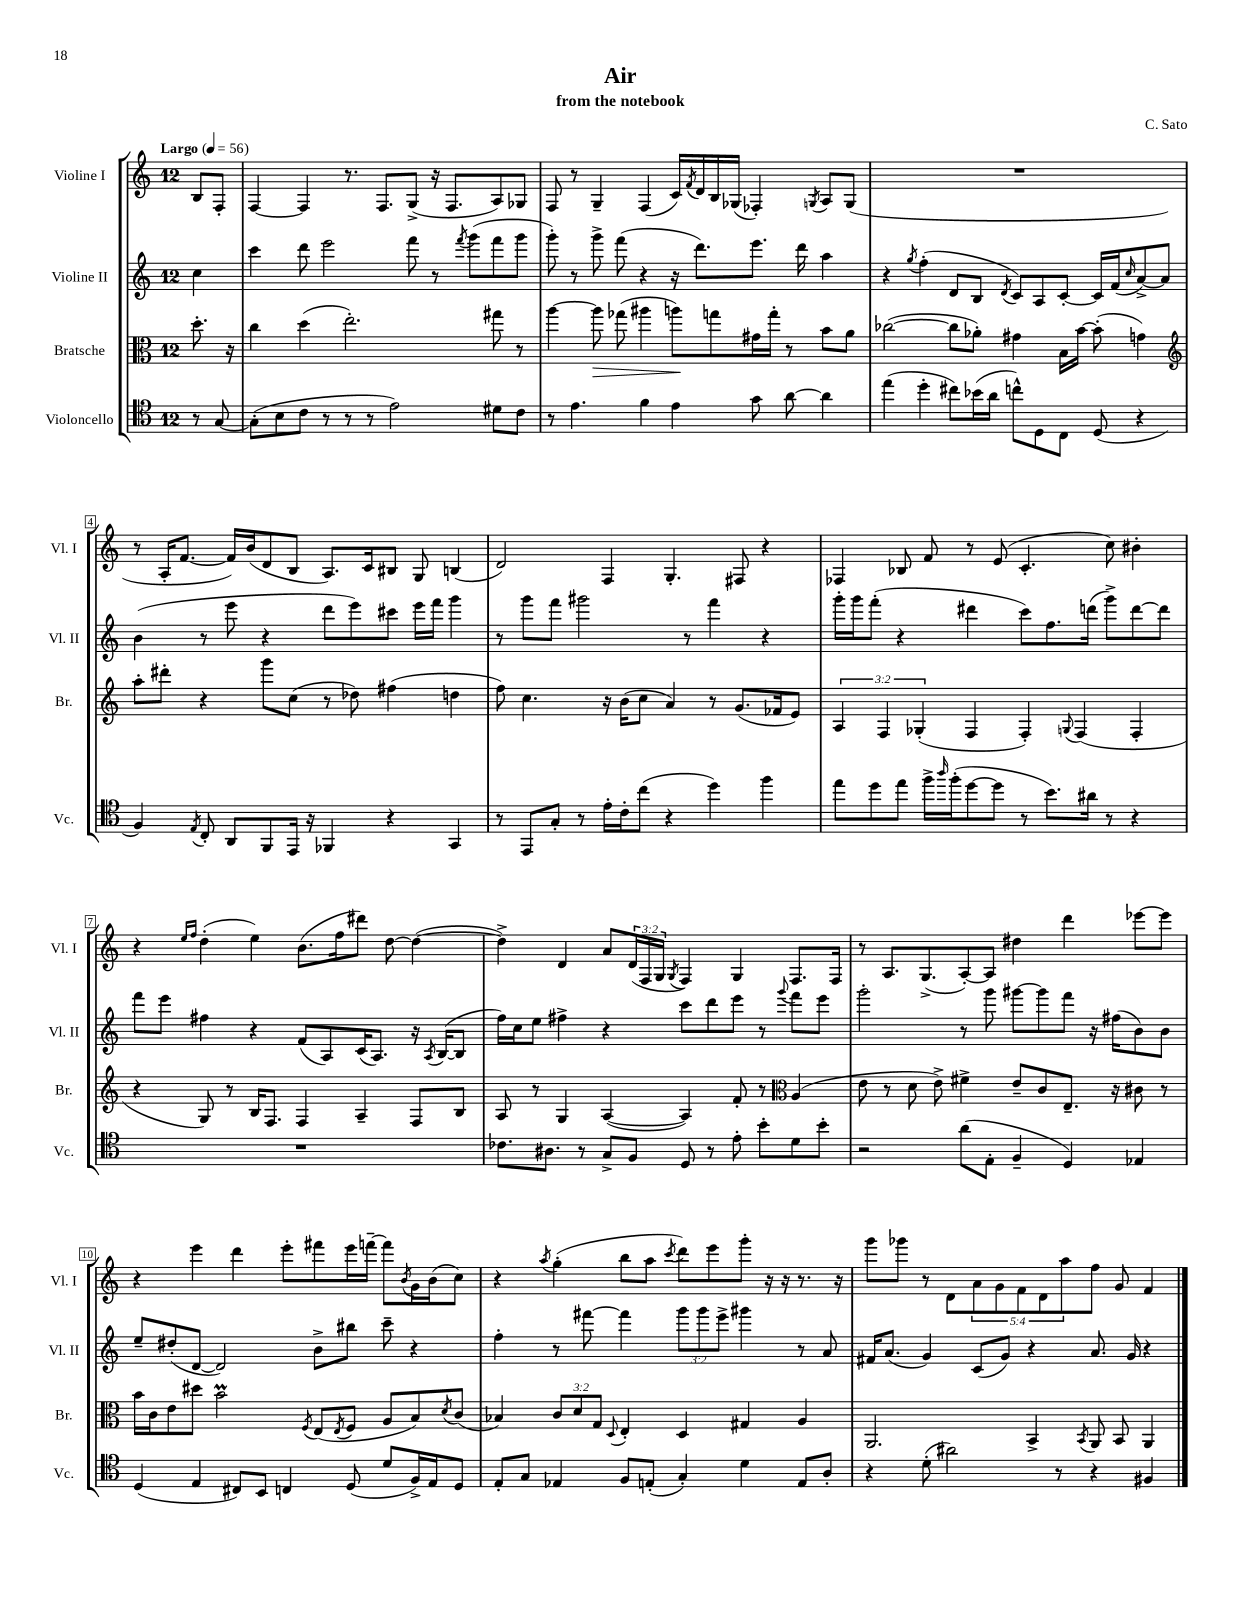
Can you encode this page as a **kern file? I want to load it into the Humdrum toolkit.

**kern	**kern	**dynam	**kern	**kern
*part4	*part3	*part3	*part2	*part1
*staff4	*staff3	*staff3	*staff2	*staff1
*I"Violoncello	*I"Bratsche	*	*I"Violine II	*I"Violine I
*I'Vc.	*I'Br.	*	*I'Vl. II	*I'Vl. I
*clefC4	*clefC3	*	*clefG2	*clefG2
*k[]	*k[]	*	*k[]	*k[]
*M12/8	*M12/8	*	*M12/8	*M12/8
*MM56	*MM56	*	*MM56	*MM56
=	=	=	=	=
!	!	!	!	!LO:TX:a:B:t=Largo
8r	8.dd'\	.	4cc\	8B/L
[8G/	.	.	.	8F'/J
.	16r	.	.	.
=1	=1	=1	=1	=1
(8G'\L]	4cc\	.	4ccc\	[4F/
8B\	.	.	.	.
8c\J	(4dd\	.	8ddd\	4F/]
8r	.	.	2eee\	.
8r	2.ee'\)	.	.	8.r
8r	.	.	.	.
.	.	.	.	8.F/L
2e\)	.	.	.	.
.	.	.	8fff\	(8G^/J
.	.	.	8r	16r
.	.	.	.	8.F/L
.	.	.	8qfff/	.
.	.	.	(8ggg\L	.
8d#X\L	8gg#X\	.	8fff\	8A/)
8c\J	8r	.	8ggg\J	8G-X/J
=2	=2	=2	=2	=2
8r	[4aa\	.	8ggg'\)	8F/
4.e\	.	.	8r	8r
!	!	!LO:HP:b	!	!
.	8aa\]	>	8ggg^\	4G~/
.	(8gg-X\	.	(8fff\	.
4f\	4aa#X\	.	4r	(4F/
4e\	8aan\L)	.	16r	16c/LL)
.	.	.	.	8qf/
.	.	.	8.ddd\L)	16d/
.	8ggn\	]	.	16B/
.	.	.	.	(16G-X/JJ
8g\	16g#X\L	.	8.eee\J	4F-X'/)
.	16gg'\JJ	.	.	.
[8a\	8r	.	.	.
.	.	.	16ddd\	.
.	.	.	.	8qGn/
4a\]	8b\L	.	4aa\	8A/L
.	8a\J	.	.	(8G/J
=3	=3	=3	=3	=3
(4ee\	([2cc-X\	.	4r	1.r
.	.	.	8qgg/	.
4dd'\	.	.	(4ff'\	.
8cc#X\L)	8cc-\L]	.	8d/L	.
(16b-X\L	8a-X'\J)	.	8B/J	.
16a\JJ	.	.	.	.
.	.	.	8qd/	.
8ccn^^\L)	4g#X\	.	8c/L)	.
8D\	.	.	8A/	.
8C\J	16B\LL	.	[8c'/J	.
.	[16b\JJ	.	.	.
(8D/	(8b'\]	.	16c/LL]	.
.	.	.	(16f/J	.
.	.	.	16qqcc/	.
4r	4gn\)	.	[8a^/)	.
.	.	.	8a/J]	.
!!LO:LB:g=z
=4	=4	=4	=4	=4
*	*clefG2	*	*	*
4F/)	8aa'\L	.	(4b\	8r
.	8ddd#X'\J	.	.	16A'/KL
.	.	.	.	[8.f/J
8qE/	.	.	.	.
8C'/	4r	.	8r	.
8AA/L	.	.	8eee\	16f/LL])
.	.	.	.	(16b/J
8FF/	8ggg\L	.	4r	8d/
16EE/Jk	(8cc\J	.	.	8B/J
16r	.	.	.	.
4FF-X/	8r	.	8ddd\L	8.A/L)
.	8dd-X\)	.	8eee\)	.
.	.	.	.	16c/k
4r	(4ff#X\	.	8ccc#X\J	8B#X/J
.	.	.	16eee\LL	8G/
.	.	.	16fff\JJ	.
4GG/	4ddn\	.	4ggg\	(4Bn/
=5	=5	=5	=5	=5
8r	8ff\)	.	8r	2d/)
8EE/L	4.cc\	.	8ggg\L	.
8G'/J	.	.	8fff\J	.
8r	.	.	2ggg#X\	.
16e'\LL	16r	.	.	4F/
16c'\J	(16b\KL	.	.	.
(8cc\J	8cc\J	.	.	.
4r	4a/)	.	.	4.G'/
.	.	.	8r	.
4dd\)	8r	.	4fff\	.
.	(8.g/L	.	.	8F#X/
4ff\	.	.	4r	4r
.	16f-X/k	.	.	.
.	8e/J)	.	.	.
=6	=6	=6	=6	=6
8ee\L	6A/	.	16ggg'\LL	4F-X/
.	.	.	16ggg\J	.
8dd\	.	.	(8fff'\J	.
.	6F/	.	.	.
8ee\J	.	.	4r	8B-X/
.	(6G-X'/	.	.	.
16ff^\LL	.	.	.	8f/
16qqaa/	.	.	.	.
(16ff'\J	.	.	.	.
[8dd\	4F/	.	4ddd#X\	8r
8dd\J]	.	.	.	(8e/
8r	4F'/)	.	8ccc\L)	4.c'/
8.b\L)	.	.	8.ff\	.
.	8qqGn/	.	.	.
.	(4F/	.	.	.
16a#X\Jk	.	.	(16dddn\Jk	.
8r	.	.	8ggg^\L)	8cc\)
4r	4F'/	.	[8ddd\	4b#X'\
.	.	.	8ddd\J]	.
!!LO:LB:g=z
=7	=7	=7	=7	=7
1.r	4r	.	8fff\L	4r
.	.	.	8eee\J	.
.	.	.	.	16qqee/LL
.	.	.	.	16qqff/JJ
.	8G/)	.	4ff#X\	(4dd'\
.	8r	.	.	.
.	16B/KL	.	4r	4ee\)
.	8.F/J	.	.	.
.	4F/	.	(8f/L	(8.b\L
.	.	.	8A/)	.
.	.	.	.	16ff\k
.	4A~/	.	(16c/K	8ddd#X\J)
.	.	.	8.A/J)	.
.	.	.	.	[8dd\
.	8F/L	.	16r	(4dd\_
.	.	.	8qA/	.
.	.	.	([16B/KL	.
.	8B/J	.	8B/J]	.
=8	=8	=8	=8	=8
8.c-X\L	8A/	.	16ff\LL)	4dd^\])
.	.	.	16cc\J	.
.	8r	.	8ee\J	.
8.A#X\J	.	.	.	.
.	4G/	.	4ff#X^\	4d/
8r	.	.	.	.
8G^/L	([4A/	.	4r	8a/L
8F/J	.	.	.	(24d/L
.	.	.	.	24F/
.	.	.	.	24G/JJ
.	.	.	.	8qG/
8D/	4A/])	.	8ccc\L	4F/)
8r	.	.	8ddd\	.
8e'\	8f'/	.	8eee\J	4G/
8b'\L	8r	.	8r	.
*	*clefC3	*	*	*
.	.	.	8qqggg/	.
8d\	(4A/	.	8fff\L	8.F/L
8b'\J	.	.	8eee\J	.
.	.	.	.	16F/Jk
=9	=9	=9	=9	=9
2r	8e\	.	2ggg'\	8r
.	8r	.	.	8.A/L
.	8d\	.	.	.
.	.	.	.	(8.G^/
.	8e^\)	.	.	.
(8a\L	4f#X^\	.	8r	[8A'/)
8E'\J	.	.	8ggg\	8A/J]
4F~/	8e~/L	.	[8ggg#X\L	4dd#X\
.	8c/	.	8ggg#\]	.
4D/)	8.E~/J	.	8fff\J	4ddd\
.	.	.	16r	.
.	16r	.	(16ff#X\KL	.
4E-X/	8c#X\	.	8b\)	[8eee-X\L
.	8r	.	8b\J	8eee-\J]
!!LO:LB:g=z
=10	=10	=10	=10	=10
(4D/	16b\LL	.	8ee~/L	4r
.	16c\J	.	.	.
.	8e\	.	(8dd#X'/	.
4E/	8dd#X\J	.	[8d/J	4eee\
.	2bm\	.	2d/])	.
8C#X/L)	.	.	.	4ddd\
8BB/J	.	.	.	.
4Cn/	.	.	.	8eee'\L
.	8qF/	.	.	.
.	(8E/L	.	8b^\L	8fff#X\
.	8qE/	.	.	.
(8D/	8F/J	.	8bb#X\J	16eee\L
.	.	.	.	[16fffn~\JJ
8d/L	8A/L	.	8ccc~\	8fff\L]
.	.	.	.	8qb/
16F^/L)	8B/)	.	4r	16g\L
16E/J	.	.	.	(16b\J
.	8qd/	.	.	.
8D/J	(8c/J	.	.	8cc\J)
=11	=11	=11	=11	=11
8E'/L	4B-X/)	.	4ff'\	4r
8G/J	.	.	.	.
.	.	.	.	8qaa/
4E-X/	12c/L	.	8r	(4gg'\
.	12d/	.	.	.
.	.	.	[8fff#X\	.
.	12G/J	.	.	.
.	8qqD/	.	.	.
8F/L	4E'/	.	4fff#\]	8bb\L
(8En'/J	.	.	.	8aa\J
.	.	.	.	8qccc/
4G'/)	4D/	.	12ggg\L	8ddd\L)
.	.	.	12ggg\	.
.	.	.	.	8eee\
.	.	.	12eee^\J	.
4d\	4G#X/	.	4ggg#X\	8ggg'\J
.	.	.	.	16r
.	.	.	.	16r
8E/L	4A/	.	8r	8.r
8A'/J	.	.	8a/	.
.	.	.	.	16r
=12	=12	=12	=12	=12
4r	2.AA/	.	16f#X/KL	8ggg\L
.	.	.	(8.a/J	.
.	.	.	.	8ggg-X\J
(8d'\	.	.	4g/)	8r
2a#X\)	.	.	.	8d\L
.	.	.	(8c/L	10a\
.	.	.	.	10g\
.	.	.	8g/J)	.
.	.	.	.	10f\
.	4BB^/	.	4r	.
.	.	.	.	10d\
8r	.	.	.	.
.	.	.	.	10aa\
.	8qBB/	.	.	.
4r	8AA/	.	8.a/	8ff\J
.	8BB/	.	.	8g/
.	.	.	16g/	.
4F#X/	4AA/	.	4r	4f/
==	==	==	==	==
*-	*-	*-	*-	*-
